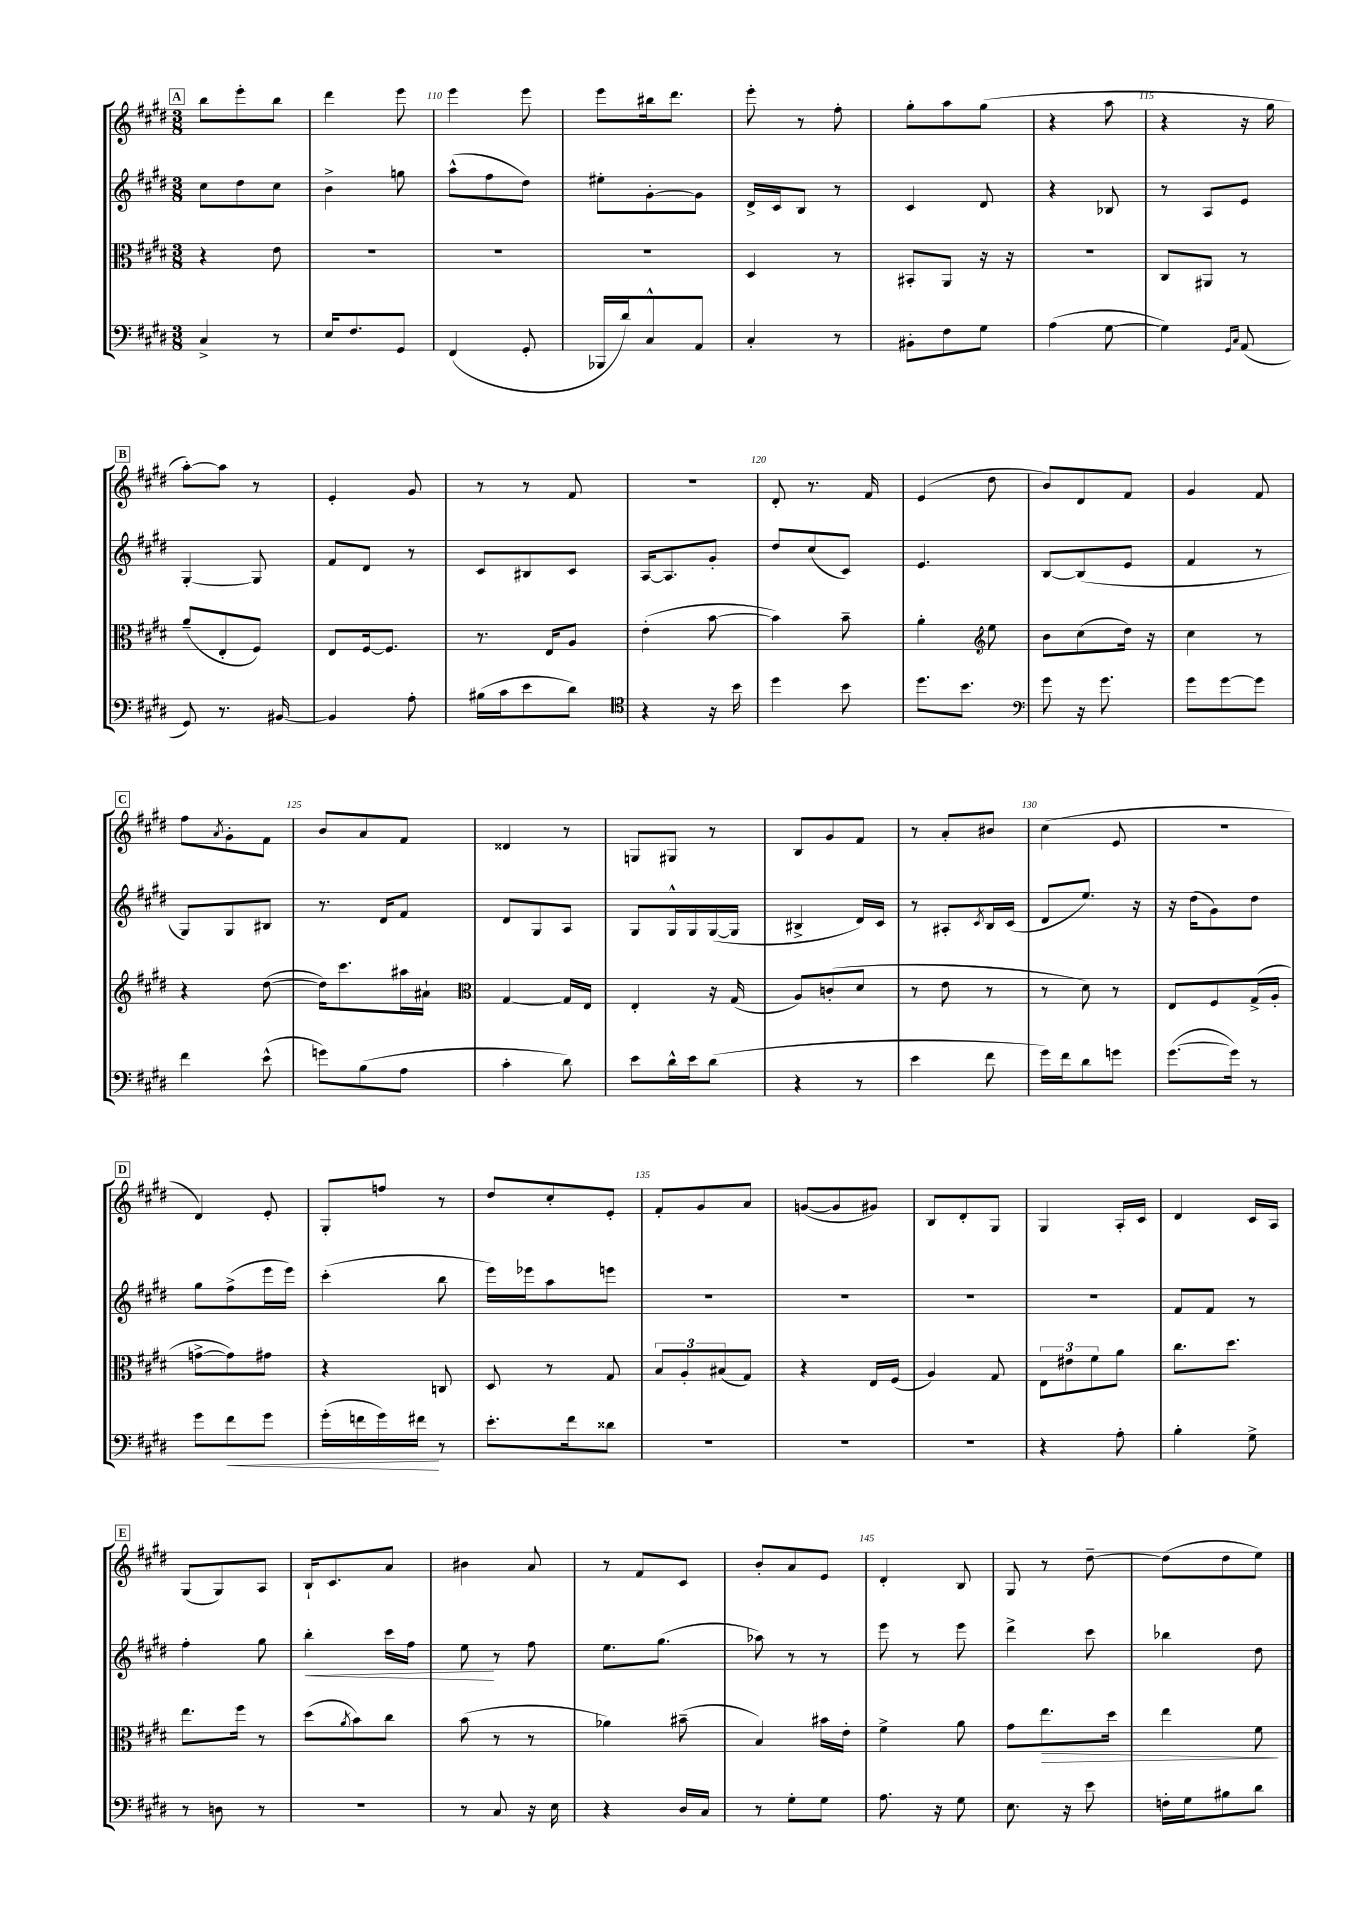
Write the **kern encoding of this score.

**kern	**kern	**kern	**kern
*staff4	*staff3	*staff2	*staff1
*clefF4	*clefC3	*clefG2	*clefG2
*k[f#c#g#d#]	*k[f#c#g#d#]	*k[f#c#g#d#]	*k[f#c#g#d#]
*M3/8	*M3/8	*M3/8	*M3/8
4C#^/	4r	8cc#\L	8bb\L
.	.	8dd#\	8eee'\
8r	8e\	8cc#\J	8bb\J
=	=	=	=
16E/LK	4.r	4b^\	4ddd#\
8.F#/	.	.	.
8GG#/J	.	8gg\	8eee\
=	=	=	=
(4FF#/	4.r	(8aa^^\L	4eee\
.	.	8ff#\	.
8GG#'/	.	8dd#\J)	8eee\
=	=	=	=
16BBB-/LL	4.r	8ee#'\L	8eee\L
16d#/J)	.	.	.
8C#^^/	.	[8g#'\	16bb#\k
.	.	.	8.ddd#\J
8AA/J	.	8g#\]J	.
=	=	=	=
4C#'/	4D#/	16d#^/LL	8eee'\
.	.	16c#/J	.
.	.	8B/J	8r
8r	8r	8r	8ff#'\
=	=	=	=
8BB#'\L	8BB#'/L	4c#/	8gg#'\L
8F#\	8AA/J	.	8aa\
8G#\J	16r	8d#/	(8gg#\J
.	16r	.	.
=	=	=	=
(4A\	4.r	4r	4r
[8G#\	.	8B-/	8aa\
=	=	=	=
4G#\])	8C#/L	8r	4r
.	8AA#/J	8A/L	.
16qqGG#/LL	.	.	.
16qqC#/JJ	.	.	.
(8AA/	8r	8e/J	16r
.	.	.	16gg#\
=	=	=	=
8GG#/)	(8a~/L	[4G#'/	[8aa'\L)
8.r	8E'/	.	8aa\]J
.	8F#/J)	8G#/]	8r
[16BB#/	.	.	.
=	=	=	=
4BB#/]	8E/L	8f#/L	4e'/
.	[16F#/k	8d#/J	.
.	8.F#/]J	.	.
8A'\	.	8r	8g#/
=	=	=	=
(16B#\LL	8.r	8c#/L	8r
16c#\J	.	.	.
8e\	.	8B#/	8r
.	16E/LK	.	.
8d#\J)	8A/J	8c#/J	8f#/
=	=	=	=
*clefC4	*	*	*
4r	(4e'\	[16A/LK	4.r
.	.	8.A/]	.
16r	[8b\	8g#'/J	.
16b\	.	.	.
=	=	=	=
4dd#\	4b\])	8dd#/L	8d#'/
.	.	(8cc#/	8.r
8b\	8b~\	8c#/J)	.
.	.	.	16f#/
=	=	=	=
8.dd#\L	4a'\	4.e/	(4e/
8.b\J	.	.	.
*	*clefG2	*	*
.	8ee\	.	8dd#\
=	=	=	=
*clefF4	*	*	*
8g#\	8b\L	[8B/L	8b/L)
16r	(8cc#\	(8B/]	8d#/
8.g#\	.	.	.
.	16dd#\Jk)	8e/J	8f#/J
.	16r	.	.
=	=	=	=
8g#\L	4cc#\	4f#/	4g#/
[8g#\	.	.	.
8g#\]J	8r	8r	8f#/
=	=	=	=
4f#\	4r	8G#/L)	8ff#\L
.	.	.	8qa/
.	.	8G#/	8g#'\
(8e^^\	([8dd#\	8B#/J	8f#\J
=	=	=	=
8g\L)	16dd#\]LK)	8.r	8b/L
.	8.ccc#\	.	.
(8B\	.	.	8a/
.	.	16d#/LK	.
8A\J	16aa#\L	8f#/J	8f#/J
.	16a#`\JJ	.	.
=	=	=	=
*	*clefC3	*	*
4c#'\	[4G#/	8d#/L	4d##/
.	.	8G#/	.
8d#\)	16G#/]LL	8A/J	8r
.	16E/JJ	.	.
=	=	=	=
8e\L	4E'/	8G#/L	8G/L
16d#^^\L	.	16G#^^/L	8G#/J
16e\J	.	16G#/	.
(8d#\J	16r	([16G#/	8r
.	(16G#/	16G#/]JJ	.
=	=	=	=
4r	8A/L)	4B#^/	8B/L
.	(8c'/	.	8g#/
8r	8d#/J	16d#/LL)	8f#/J
.	.	16c#/JJ	.
=	=	=	=
4e\	8r	8r	8r
.	8e\	8A#'/L	8a'/L
.	.	8qc#/	.
8f#\	8r	16B/L	8b#/J
.	.	(16c#/JJ	.
=	=	=	=
16g#\LL)	8r	8d#/L	(4cc#\
16f#\J	.	.	.
8d#\	8d#\)	8.ee/J)	.
8g\J	8r	.	8e/
.	.	16r	.
=	=	=	=
([8.g#\L	8E/L	16r	4.r
.	.	(16dd#\LK	.
.	8F#/	8g#\)	.
16g#\]Jk)	.	.	.
8r	(16G#^/L	8dd#\J	.
.	16A'/JJ	.	.
=	=	=	=
8g#\L	[8g^\L	8gg#\L	4d#/)
8f#\	8g\])	(8ff#^\	.
8g#\J	8g#\J	16eee\L	8e'/
.	.	16eee\JJ)	.
=	=	=	=
(16g#'\LL	4r	(4ccc#'\	8G#'/L
16f\	.	.	.
16g#\)	.	.	8ff/J
16f#\JJ	.	.	.
8r	8C/	8bb\	8r
=	=	=	=
8.e'\L	8D#/	16eee\LL)	8dd#/L
.	.	16eee-\J	.
.	8r	8aa\	8cc#'/
16f#\k	.	.	.
8d##\J	8G#/	8eee\J	8e'/J
=	=	=	=
4.r	12B/L	4.r	8f#'/L
.	12A'/	.	.
.	.	.	8g#/
.	(12B#/	.	.
.	8G#/J)	.	8a/J
=	=	=	=
4.r	4r	4.r	([8g/L
.	.	.	8g/]
.	16E/LL	.	8g#/J)
.	(16F#/JJ	.	.
=	=	=	=
4.r	4A/)	4.r	8B/L
.	.	.	8d#'/
.	8G#/	.	8G#/J
=	=	=	=
4r	12E\L	4.r	4G#/
.	12e#\	.	.
.	12f#\	.	.
8A'\	8a\J	.	16A'/LL
.	.	.	16c#/JJ
=	=	=	=
4B'\	8.cc#\L	8f#/L	4d#/
.	.	8f#/J	.
.	8.dd#\J	.	.
8G#^\	.	8r	16c#/LL
.	.	.	16A/JJ
=	=	=	=
8r	8.ee\L	4ff#'\	(8G#/L
8D\	.	.	8G#/)
.	16ff#\Jk	.	.
8r	8r	8gg#\	8A/J
=	=	=	=
4.r	(8dd#\L	4bb'\	16B`/LK
.	.	.	8.c#/
.	8qa/	.	.
.	8b\)	.	.
.	8cc#\J	16ccc#\LL	8a/J
.	.	16ff#\JJ	.
=	=	=	=
8r	(8b\	8ee\	4b#\
8C#/	8r	8r	.
16r	8r	8ff#\	8a/
16E\	.	.	.
=	=	=	=
4r	4a-\)	8.ee\L	8r
.	.	.	8f#/L
.	.	(8.gg#\J	.
16D#/LL	(8b#~\	.	8c#/J
16C#/JJ	.	.	.
=	=	=	=
8r	4B/)	8aa-\)	8b'/L
8G#'\L	.	8r	8a/
8G#\J	16b#\LL	8r	8e/J
.	16e'\JJ	.	.
=	=	=	=
8.A\	4f#^\	8eee\	4d#'/
.	.	8r	.
16r	.	.	.
8G#\	8a\	8eee\	8B/
=	=	=	=
8.E\	8g#\L	4ddd#^\	8G#/
.	8.ee\	.	8r
16r	.	.	.
8e\	.	8ccc#\	[8dd#~\
.	16dd#\Jk	.	.
=	=	=	=
16F'\LL	4ee\	4bb-\	(8dd#\]L
16G#\J	.	.	.
8B#\	.	.	8dd#\
8d#\J	8f#\	8dd#\	8ee\J)
==	==	==	==
*-	*-	*-	*-
